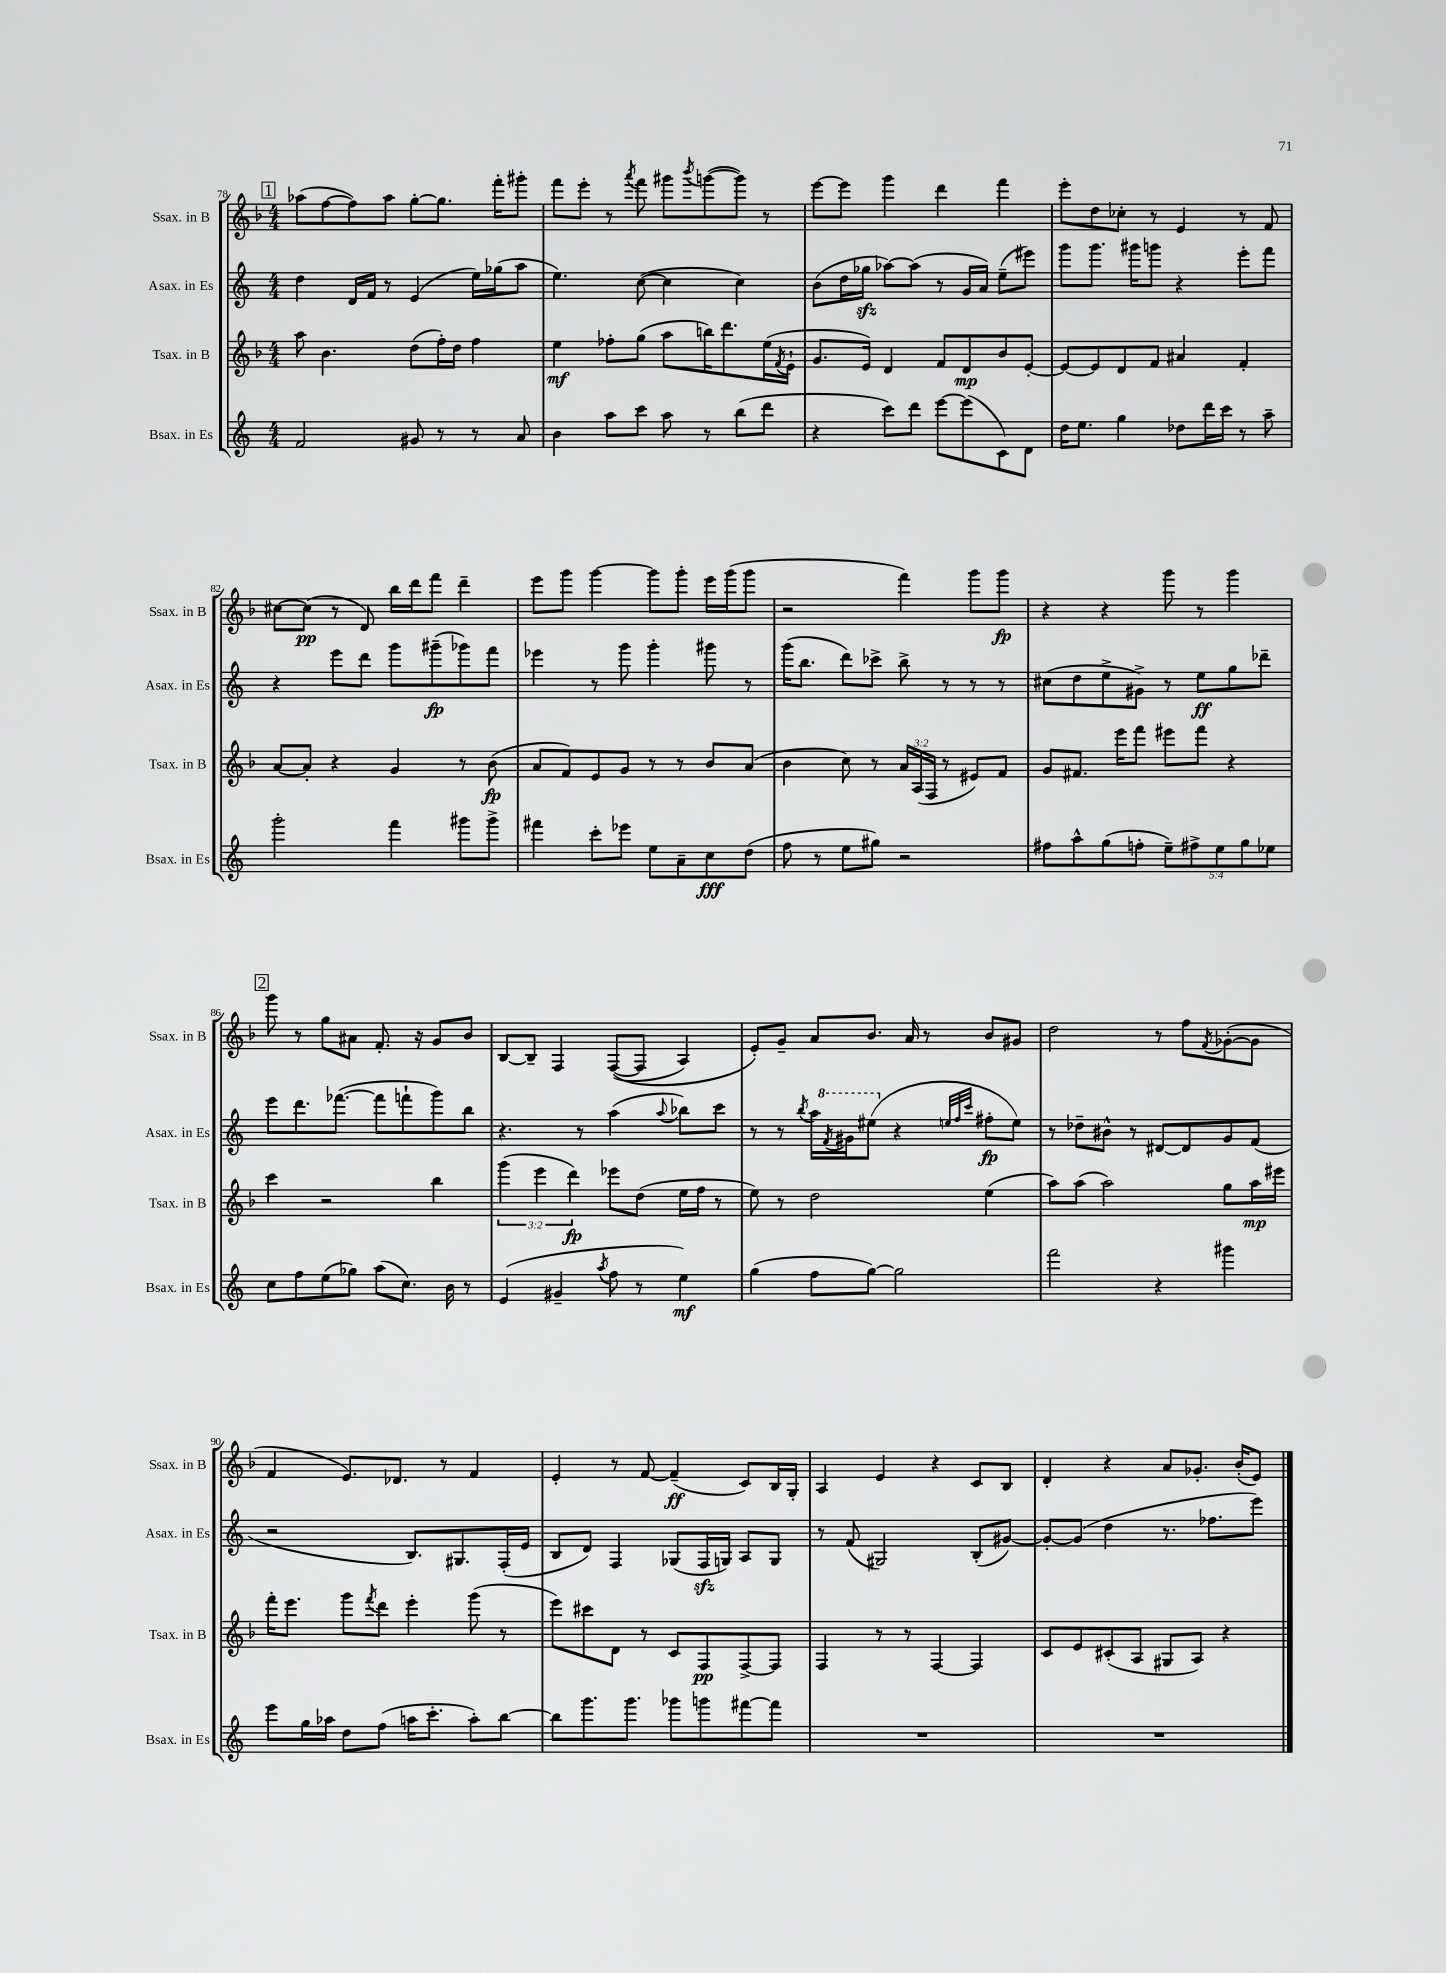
<<
\new StaffGroup <<
\new Staff = "s0" \with { instrumentName = "Ssax. in B" shortInstrumentName = "Ssax. in B" } {
    \clef treble \key f \major \numericTimeSignature \time 4/4
    \mark \markup { \box "1" } aes''8( f''8~ f''8) aes''8 g''8~-. g''8. f'''16-. gis'''8-. |
    f'''8 e'''8-. r8 \acciaccatura { a'''8 } f'''8 gis'''8 \acciaccatura { bes'''8 } g'''8~( g'''8) r8 |
    e'''8~ e'''8 g'''4 d'''4 f'''4 |
    e'''8-. d''8 ces''8-. r8 e'4 r8 f'8 |
    cis''8~ cis''8\pp( r8 d'8) bes''16 d'''16 f'''8 d'''4-- |
    e'''8 g'''8 g'''4~ g'''8 g'''8-. e'''16 g'''16( g'''8 |
    r2 f'''4) g'''8 g'''8\fp |
    r4 r4 g'''8 r8 g'''4 |
    \mark \markup { \box "2" } g'''8 r8 g''8 ais'8 f'8.-. r16 g'8 bes'8 |
    bes8~ bes8-- f4 f8~(\( f8 a4) |
    e'8-.\) g'8-- a'8 bes'8. a'16 r8 bes'8 gis'8 |
    d''2 r8 f''8 \acciaccatura { f'8 } ges'8~-.( ges'8 |
    f'4 e'8.) des'8. r8 f'4 |
    e'4-. r8 f'8~ f'4--\ff( c'8) bes16 g16-. |
    a4 e'4 r4 c'8 bes8 |
    d'4-. r4 a'8 ges'8.-. bes'16-.( e'8) \bar "|." |
}
\new Staff = "s1" \with { instrumentName = "Asax. in Es" shortInstrumentName = "Asax. in Es" } {
    \clef treble \key c \major \numericTimeSignature \time 4/4
    \mark \markup { \box "1" } d''4 d'16 f'16 r8 e'4( e''16) ges''16( a''8 |
    e''4.) c''8~( c''4 c''4) |
    b'8( d''16 ges''16\sfz aes''8~) aes''8( r8 g'16 a'16) e''8--( eis'''8) |
    g'''8 g'''8. gis'''16 g'''8 r4 e'''8-. f'''8 |
    r4 e'''8 d'''8 g'''8 gis'''8--\fp( ges'''8) f'''8 |
    ees'''4 r8 g'''8 g'''4-. gis'''8 r8 |
    g'''16( b''8. d'''8) ces'''8-> b''8-> r8 r8 r8 |
    cis''8( d''8 e''8-> gis'8->) r8 e''8\ff g''8 des'''8-- |
    \mark \markup { \box "2" } e'''8 d'''8. fes'''8.~( fes'''8 f'''8-! g'''8) b''8 |
    r4. r8 a''4( \appoggiatura { a''8 } bes''8) c'''8 |
    r8 r8 \acciaccatura { b''8 } a''16 \ottava #1 \acciaccatura { f''8 } gis''16 eis'''8( \ottava #0 r4 \grace { e''!32 f''32 c'''32 } fis''8-.\fp e''8) |
    r8 des''8-- bis'8-^ r8 dis'8~ dis'8 g'8 f'8( |
    r2 b8.) gis8. f16-.( e'16 |
    b8 d'8) f4 ges8( f16\sfz g16) a8 g8 |
    r8 f'8( gis2) b8-.( gis'8~) |
    gis'8~-. gis'8( d''4 r8. fes''8. e'''8) \bar "|." |
}
\new Staff = "s2" \with { instrumentName = "Tsax. in B" shortInstrumentName = "Tsax. in B" } {
    \clef treble \key f \major \numericTimeSignature \time 4/4 \override Staff.TupletNumber.text = #tuplet-number::calc-fraction-text
    \mark \markup { \box "1" } a''8 bes'4. d''8( f''16-.) d''16 f''4 |
    e''4\mf fes''8-. g''8( a''8 b''16) d'''8. e''16( \acciaccatura { f'8 } e'16-! |
    g'8. e'16) d'4 f'8 d'8\mp bes'8 e'8~-. |
    e'8~ e'8 d'8 f'8 ais'4 f'4-. |
    a'8~ a'8-. r4 g'4 r8 bes'8\fp( |
    a'8 f'8) e'8 g'8 r8 r8 bes'8 a'8( |
    bes'4 c''8) r8 \tuplet 3/2 { a'16 a16( f16 } r8 eis'8) f'8 |
    g'8 fis'8. e'''16 f'''8 eis'''8 f'''8 r4 |
    \mark \markup { \box "2" } c'''4 r2 bes''4 |
    \tuplet 3/2 { g'''4( e'''4 d'''4\fp) } ees'''8 d''8( e''16 f''16 r8 |
    e''8) r8 d''2 e''4( |
    a''8) a''8( a''2) g''8 a''16\mp eis'''16 |
    f'''16-. e'''8. g'''8 \acciaccatura { f'''8 } d'''8 e'''4-. g'''8( r8 |
    e'''8) cis'''8 d'8 r8 c'8 f8\pp f8~-> f8 |
    f4 r8 r8 f4~ f4 |
    c'8 e'8 cis'8-.( a8 gis8 a8) r4 \bar "|." |
}
\new Staff = "s3" \with { instrumentName = "Bsax. in Es" shortInstrumentName = "Bsax. in Es" } {
    \clef treble \key c \major \numericTimeSignature \time 4/4 \override Staff.TupletNumber.text = #tuplet-number::calc-fraction-text
    \mark \markup { \box "1" } f'2 gis'8 r8 r8 a'8 |
    b'4 a''8 c'''8 a''8 r8 b''8( d'''8 |
    r4 c'''8) d'''8 e'''8~ e'''8( c'8) d'8 |
    d''16 e''8. g''4 des''8 d'''16 c'''16 r8 a''8-- |
    g'''2-. f'''4 gis'''8 gis'''8-> |
    fis'''4 c'''8-. ees'''8 e''8 a'8-- c''8\fff d''8( |
    f''8 r8 e''8 gis''8) r2 |
    fis''8 a''8-^ g''8( f''8-. \tuplet 5/4 { e''8--) fis''8-> e''8 g''8 ees''8 } |
    \mark \markup { \box "2" } c''8 f''8 e''8( ges''8) a''8( c''8.) b'16 r8 |
    e'4( gis'4-- \acciaccatura { a''8 } f''8 r8 e''4\mf) |
    g''4( f''8 g''8~) g''2 |
    f'''2 r4 gis'''4 |
    e'''8 g''16 aes''16 d''8 f''8( a''16 c'''8.-. a''8-.) b''8~ |
    b''8 g'''8. g'''8. ges'''8 g'''8 fis'''8~ fis'''8 |
    R1 |
    R1 \bar "|." |
}
>>
>>
\layout { \context { \Score currentBarNumber = #78 } }
